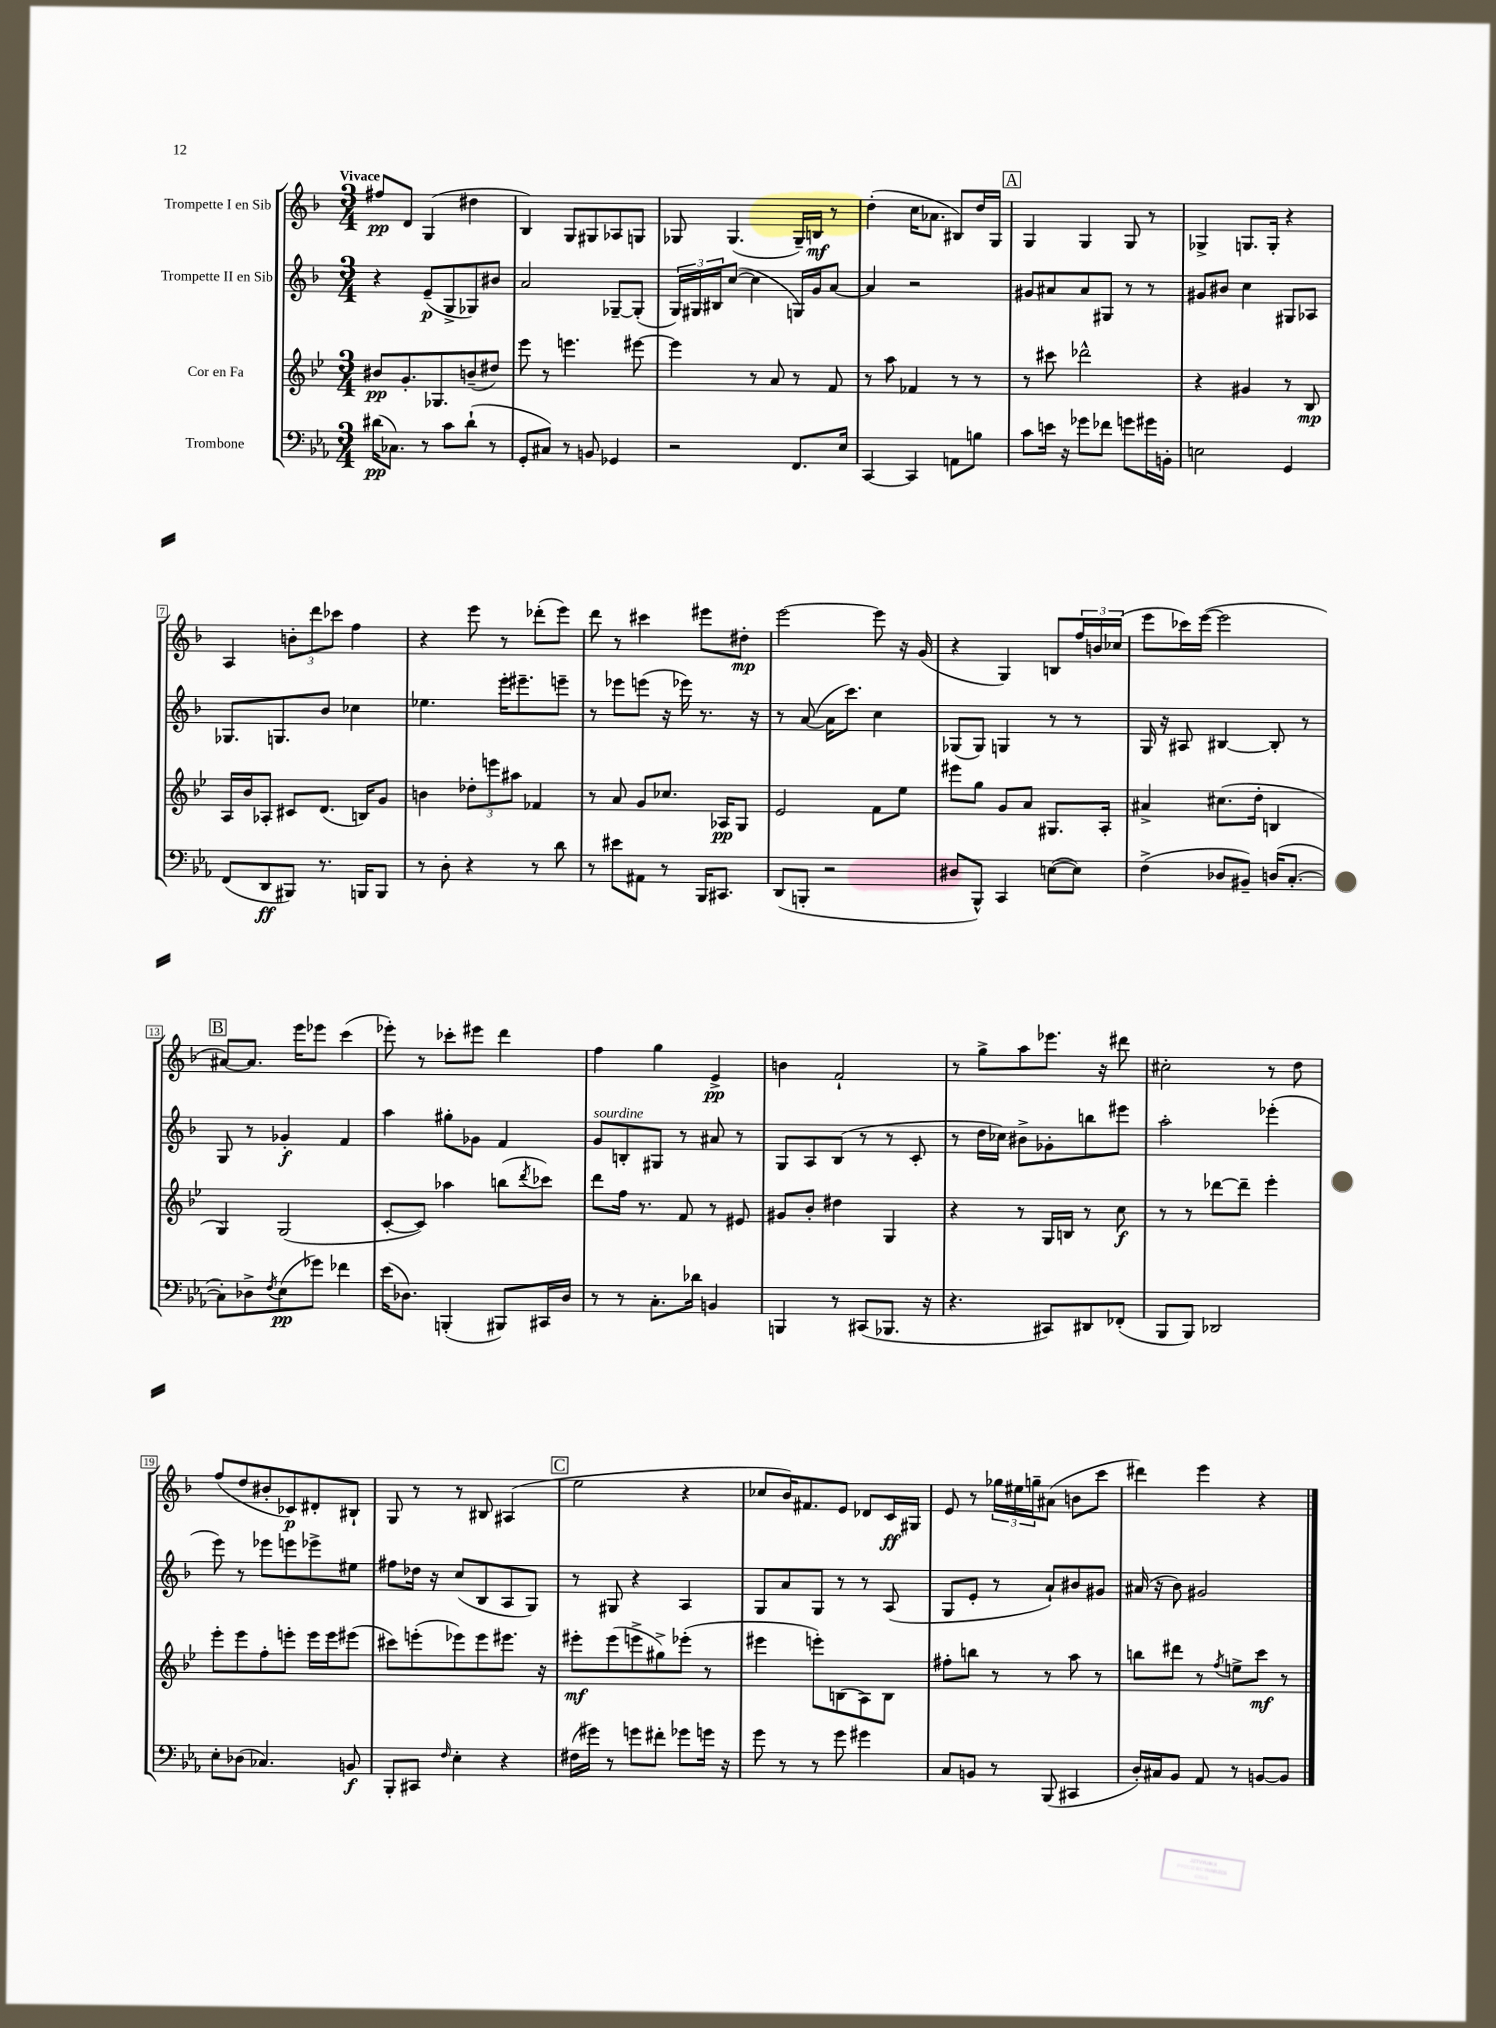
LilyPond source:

<<
\new StaffGroup <<
\new Staff = "s0" \with { instrumentName = "Trompette I en Sib" } {
    \clef treble \key f \major \numericTimeSignature \time 3/4 \tempo "Vivace"
    fis''8\pp d'8 g4( dis''4 |
    bes4) g8 gis8 aes8 g8 |
    ges8 ges4.( ges16--) b16\mf r8 |
    d''4-.( c''16 aes'8. bis8) d''16 g16 |
    \mark \markup { \box "A" } g4 g4 g8 r8 |
    ges4-> g8. g16-. r4 |
    a4 \tuplet 3/2 { b'8-. d'''8 ces'''8 } f''4 |
    r4 e'''8 r8 des'''8-.( e'''8) |
    d'''8 r8 cis'''4 eis'''8 dis''8-.\mp |
    e'''2~ e'''8 r16 g'16( |
    r4 g4) b8 \tuplet 3/2 { f''16 b'16 ces''16( } |
    e'''8 ces'''16) e'''16~( e'''2 |
    \mark \markup { \box "B" } ais'8~) ais'8. e'''16 ees'''8 c'''4( |
    ees'''8-.) r8 ces'''8-. eis'''8 d'''4 |
    f''4 g''4 e'4->\pp |
    b'4 f'2-! |
    r8 g''8-> a''8 ees'''8. r16 dis'''8 |
    cis''2-. r8 d''8 |
    f''8( d''8 bis'8-. ces'8\p) dis'8-. bis8-! |
    g8 r8 r8 bis8 ais4( |
    \mark \markup { \box "C" } e''2 r4 |
    ces''8 bes'16) fis'8. e'8 des'8 c'16\ff gis16 |
    e'8 r8 \tuplet 3/2 { ges''16 eis''16 g''16-- } ais'8( b'8 c'''8 |
    dis'''4) e'''4 r4 \bar "|." |
}
\new Staff = "s1" \with { instrumentName = "Trompette II en Sib" } {
    \clef treble \key f \major \numericTimeSignature \time 3/4
    r4 e'8--\p( g8-> ges8) bis'8 |
    a'2 ges8~-- ges8-.( |
    \tuplet 3/2 { g16) gis16 bis16 } c''8~( c''4 g16) g'16 a'8~ |
    a'4 r2 |
    \mark \markup { \box "A" } gis'8 ais'8 ais'8 gis8 r8 r8 |
    gis'8 bis'8 c''4 gis8 aes8 |
    ges8. g8. bes'8 ces''4 |
    ees''4. e'''16-. eis'''8.-- e'''8-- |
    r8 ees'''8 e'''8( r16 ees'''16) r8. r16 |
    r8 a'8~( a'16 c'''8.) c''4 |
    ges8( ges8) g4 r8 r8 |
    g16 r16 ais8 bis4~ bis8-. r8 |
    \mark \markup { \box "B" } g8 r8 ges'4-.\f f'4 |
    a''4 gis''8-. ges'8 f'4 |
    g'8^\markup { \italic "sourdine" } b8-. gis8 r8 ais'8 r8 |
    g8 a8 bes8( r8 r8 c'8-. |
    r8 d''16 ces''16) bis'8-> ges'8-. b''8 eis'''8 |
    a''2-. ees'''4-.( |
    e'''8) r8 ees'''8 e'''8 ees'''8-> eis''8 |
    fis''8 des''16 r16 c''8( bes8 a8 g8) |
    \mark \markup { \box "C" } r8 gis8 r4 a4 |
    g8 a'8 g8 r8 r8 a8( |
    g8 e'8-. r8 a'8-!) bis'8 gis'8 |
    ais'16( r16 bes'8) gis'2 \bar "|." |
}
\new Staff = "s2" \with { instrumentName = "Cor en Fa" } {
    \clef treble \key bes \major \numericTimeSignature \time 3/4
    bis'8\pp g'8.-. ges8. b'8--( dis''8) |
    ees'''8 r8 e'''4. eis'''8~ |
    eis'''4 r8 a'8 r8 f'8 |
    r8 a''8 fes'4 r8 r8 |
    \mark \markup { \box "A" } r8 cis'''8 des'''2-^ |
    r4 gis'4 r8 bes8\mp |
    a16 bes'16 aes8-. cis'8 d'8.( b16) g'8 |
    b'4 \tuplet 3/2 { des''8-. e'''8 ais''8 } fes'4 |
    r8 a'8 g'8 ces''8. aes16\pp g8 |
    ees'2 f'8 ees''8 |
    eis'''8 g''8 g'8 a'8 gis8. a16-. |
    ais'4-> cis''8.( d''16-. b4 |
    \mark \markup { \box "B" } g4) g2( |
    c'8~-. c'8) aes''4 b''8( \acciaccatura { d'''8 } ces'''8) |
    d'''8 f''16 r8. f'8 r8 eis'8 |
    gis'8 bes'8-. dis''4 g4 |
    r4 r8 g16 b16 r8 c''8\f |
    r8 r8 des'''8~ des'''8-- ees'''4-. |
    ees'''8-. ees'''8 f''8-. e'''8-. e'''16 e'''16 eis'''8( |
    cis'''8) e'''8-.( ees'''8) ees'''8 eis'''8. r16 |
    \mark \markup { \box "C" } eis'''8-.\mf eis'''8( e'''8-> gis''8->) ees'''8-.( r8 |
    eis'''4 e'''8-.) b8( a8) b8 |
    fis''8-. b''8 r8 r8 a''8 r8 |
    b''8 dis'''8 r8 \acciaccatura { f''8 } e''8-> c'''8\mf r8 \bar "|." |
}
\new Staff = "s3" \with { instrumentName = "Trombone" } {
    \clef bass \key ees \major \numericTimeSignature \time 3/4
    dis'16\pp( ces8.) r8 c'8 dis'8-!( r8 |
    g,8-. cis8) r8 b,8 ges,4 |
    r2 f,8. ees16 |
    c,4~ c,4 a,8 b8 |
    \mark \markup { \box "A" } c'8 e'16 r16 ges'8 fes'8 g'8 gis'16 b,16-. |
    e2 g,4 |
    f,8( d,8\ff bis,,8) r8. b,,16 b,,8 |
    r8 d8-. r4 r8 d'8 |
    r8 eis'8 ais,8 r8 bes,,16 cis,8. |
    d,8( b,,8-. r2 |
    dis8 bes,,8-^) c,4 e8~( e8) |
    f4->( des8 bis,8--) d16( c8.~-. |
    \mark \markup { \box "B" } c8-.) des8-> \acciaccatura { f8 } ees8\pp( ges'8) fes'4 |
    ees'16( des8.) b,,4-.( bis,,8) cis,16 des16 |
    r8 r8 c8.-. des'16 b,4 |
    b,,4 r8 cis,8( bes,,8. r16 |
    r4. cis,8) dis,8 fes,8-.( |
    bes,,8 bes,,8) des,2 |
    ees8-. des8( ces4.) b,8\f |
    bes,,8-. cis,8 \grace { f16 } ees4-. r4 |
    \mark \markup { \box "C" } fis16( gis'16) r8 g'8 fis'8-. ges'8 g'16 r16 |
    g'8 r8 r8 g'8 gis'4 |
    c8 b,8 r8 bes,,8( cis,4 |
    d16-.) cis16 bes,8 aes,8 r8 b,8~ b,8 \bar "|." |
}
>>
>>
\layout { \context { \Score \override BarNumber.stencil = #(make-stencil-boxer 0.1 0.3 ly:text-interface::print) } }
